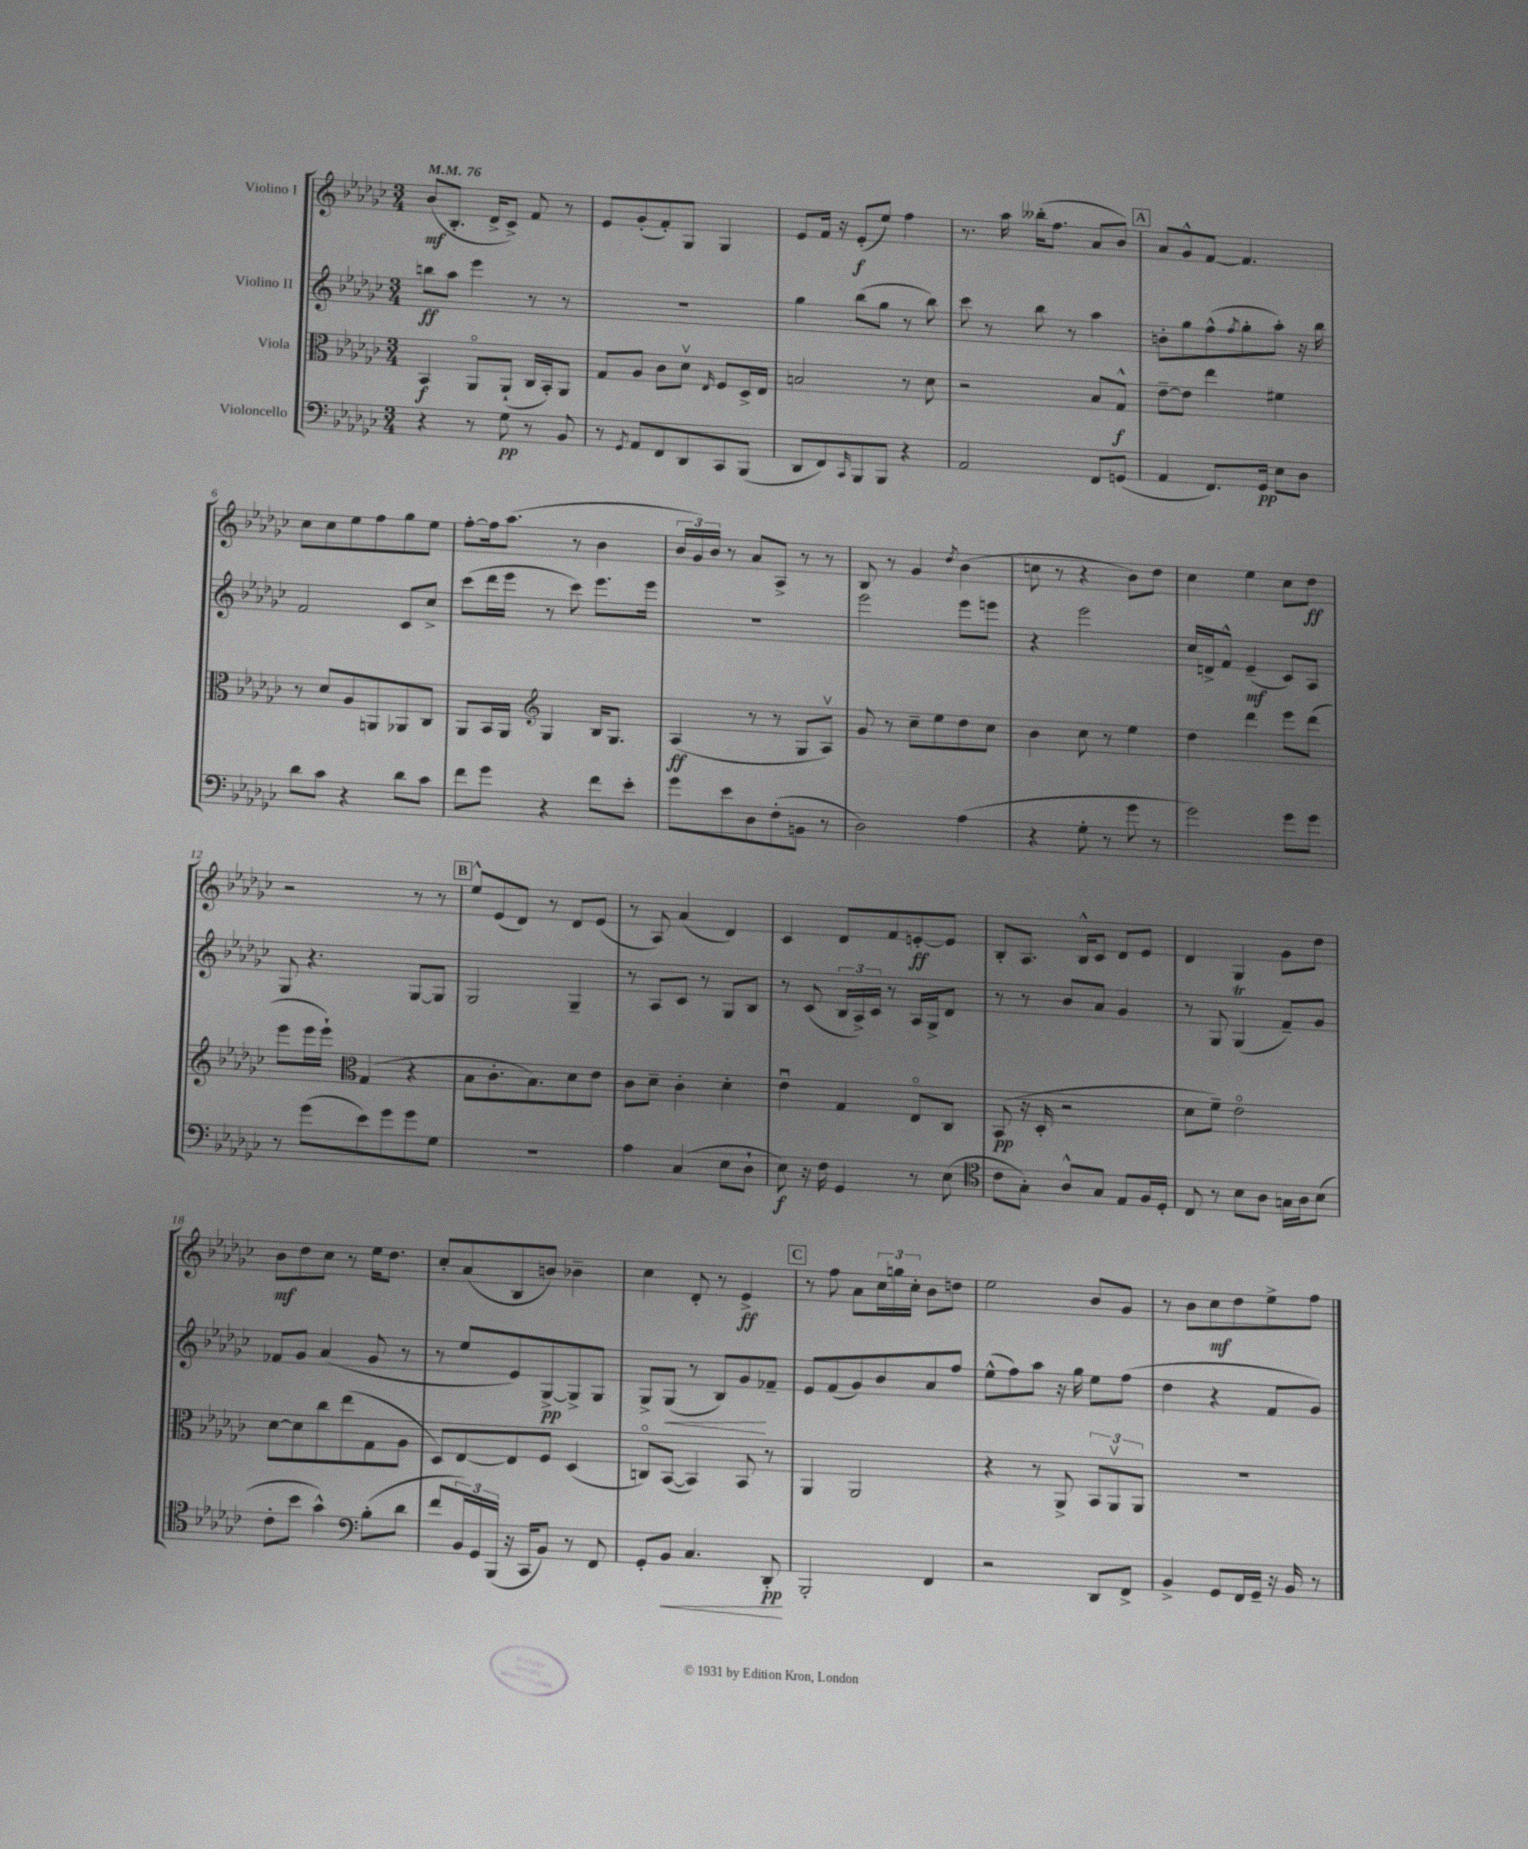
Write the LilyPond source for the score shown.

<<
\new StaffGroup <<
\new Staff = "s0" \with { instrumentName = "Violino I" } {
    \clef treble \key ges \major \numericTimeSignature \time 3/4 \tempo 4 = 76
    bes'8\mf( bes8.-. des'16-> ces'8->) f'8 r8 |
    ees'8 ges'8-.( f'8-.) ges8 ges4 |
    ees'8 f'16 r16 ees'8-.\f( ees''8) f''4 |
    r8. aes''16 beses''16-.( f''8. aes'8 bes'8) |
    \mark \markup { \box "A" } aes'8 ges'8-^ f'8~ f'4. |
    ces''8 ces''8 ees''8 f''8 ges''8 ees''8 |
    f''8~-. f''16 aes''8.( r8 bes'4 |
    \tuplet 3/2 { bes'16 ges'16) bes'16 } r8 aes'8 aes8-> r8 r8 |
    bes8 r8 ges'4 \acciaccatura { des''8 } bes'4( |
    c''8 r8 r4 bes'8) des''8 |
    ces''4 ees''4 ces''8 des''8\ff |
    r2 r8 r8 |
    \mark \markup { \box "B" } ees''8-^ ees'8( des'8) r8 des'8 ees'8( |
    r8 aes8) aes'4( des'4) |
    ces'4 des'8 f'8 e'8~-.\ff e'8 |
    bes8-. aes8. bes16-^ ces'8 des'8 ees'8 |
    des'4 ges4 ges'8 des''8 |
    bes'8\mf des''8 ces''8 r8 ees''16 des''8. |
    ces''8-. aes'8( bes8 b'8) bes'4-- |
    ces''4 des'8-. r8 ees'4->\ff |
    \mark \markup { \box "C" } r8 f''8 aes'8 \tuplet 3/2 { ces''16 g''16 ces''16-. } bes'8 d''8 |
    ees''2 bes'8 ges'8 |
    r8 bes'8 ces''8\mf des''8 ees''8-> f''8 \bar "|." |
}
\new Staff = "s1" \with { instrumentName = "Violino II" } {
    \clef treble \key ges \major \numericTimeSignature \time 3/4
    b''8\ff aes''8 ees'''4 r8 r8 |
    R2. |
    ges''4 bes''8( ges''8 r8 bes''8) |
    ces'''8 r8 bes''8 r8 aes''4 |
    \mark \markup { \box "A" } b'8-. ges''8 f''8-^( \acciaccatura { f''8 } ges''8-. aes''8-.) r16 bes''16 |
    f'2 ces'8 ces''8-> |
    ces'''8( des'''16 ees'''16 r8 ces'''8) ees'''8. ees'''16 |
    R2. |
    ees'''2 ees'''8 e'''8 |
    r4 ees'''2 |
    ces''16 d'16-> f'8-^ ees'4--\mf( ces'8) aes8 |
    ges8 r4. ges8~ ges8 |
    \mark \markup { \box "B" } ges2 ges4-- |
    r8 aes8 ces'8 r8 ges8 bes8 |
    r8 ces'8( \tuplet 3/2 { bes16 aes16->) ces'16 } r8 aes16 ges16-> des'8 |
    r8 r8 bes'8 aes'8 ges'4 |
    r8 ges8 ges4\trill( f'8--) ges'8 |
    fes'8 ges'8 aes'4( ges'8 r8 |
    r8 ees''8 ees'8) ges8~->\pp ges8-> ges8 |
    ges8-> ges8\<( r8 bes8) ges'8\! fes'8-- |
    \mark \markup { \box "C" } ees'8 f'8( ges'8) bes'8 aes'8 f''8 |
    ees''8-^( f''8) aes''8 r16 ges''16 ees''8 f''8( |
    des''4 r4 f'8 ges'8) \bar "|." |
}
\new Staff = "s2" \with { instrumentName = "Viola" } {
    \clef alto \key ges \major \numericTimeSignature \time 3/4
    bes,4\f aes,8\flageolet aes,8-!( ces16 bes,16-.) aes,8 |
    ges8 aes8 ces'8 des'8\upbow \grace { ees16 } f8 des16-> ees16 |
    b2 r8 des'8 |
    r2 bes8 ges8-^\f |
    \mark \markup { \box "A" } ees'8~-- ees'8 ees''4 fis'4 |
    r8 des'8 aes8 a,8 aes,8 ces8 |
    aes,8 bes,16 aes,16 \clef treble ges4 bes16 ges8. |
    aes4\ff( r8 r8 ges8 aes8\upbow) |
    ges'8 r8 ces''8-- ees''8 des''8 ces''8 |
    bes'4 ces''8 r8 ees''4 |
    des''4 des'''4 ees'''8 des'''8( |
    ees'''8 ees'''16 ees'''16-!) \clef alto ges4( r4 |
    \mark \markup { \box "B" } bes8 ces'8.-. bes8.) des'8 ees'8 |
    ces'8 des'8-- ces'4-. des'4-. |
    ees'4\downbow ges4 ees8\flageolet ces8 |
    bes,8\pp( r16 des16-. r2 |
    des'8 f'8--) ees'2\flageolet |
    des'8~ des'8 ces''8 ees''8( ges8 aes8 |
    des8) ees8~ ees8 f8 des4( |
    c8\flageolet) bes,8~( bes,4) bes,8 r8 |
    \mark \markup { \box "C" } aes,4 aes,2 |
    r4 r8 aes,8-> \tuplet 3/2 { bes,8 aes,8\upbow aes,8 } |
    R2. \bar "|." |
}
\new Staff = "s3" \with { instrumentName = "Violoncello" } {
    \clef bass \key ges \major \numericTimeSignature \time 3/4
    r4 r8 ges8\pp r8 bes,8 |
    r8 \acciaccatura { ges,8 } aes,8 f,8 des,8 ces,8 bes,,8( |
    des,8 f,8) \grace { ces,16 } bes,,8 bes,,8 r4 |
    aes,2 f,8 g,8( |
    \mark \markup { \box "A" } aes,4 f,8.) ges,16\pp ees8 des8 |
    des'8 ces'8 r4 des'8 ces'8 |
    f'8 ges'8 r4 f'8 ees'8-. |
    ges'8 ees'8 des8 f8-.( b,8 r8 |
    des2) aes4( |
    r4 ges8-. r8 ges'8 r8 |
    ges'2) ges'8 ges'8 |
    r8 ges'8( ees'8) ges'8 ges'8 ges8 |
    \mark \markup { \box "B" } R2. |
    aes4 ces4( ees8 des8-! |
    ees8\f) r16 f16 ges,4 r8 ees8( |
    \clef tenor ces'8 ges8-.) aes8-^ ges8 ees8 f16 des16-. |
    ces8 r8 bes8 aes8 g16 aes16 bes8( |
    ces'8-. bes'8 ges'4-^) \clef bass bes8-.( des'8 |
    f'8 \tuplet 3/2 { bes,16) ges,16 bes,,16( } r16 ces,16 bes,8) r8 f,8 |
    ges,8-. bes,8\< ces4. des,8-.\pp\! |
    \mark \markup { \box "C" } bes,,2-. f,4 |
    r2 des,8 f,8-> |
    bes,4-> ges,8 f,16 ges,16-- r16 bes,16 r8 \bar "|." |
}
>>
>>
